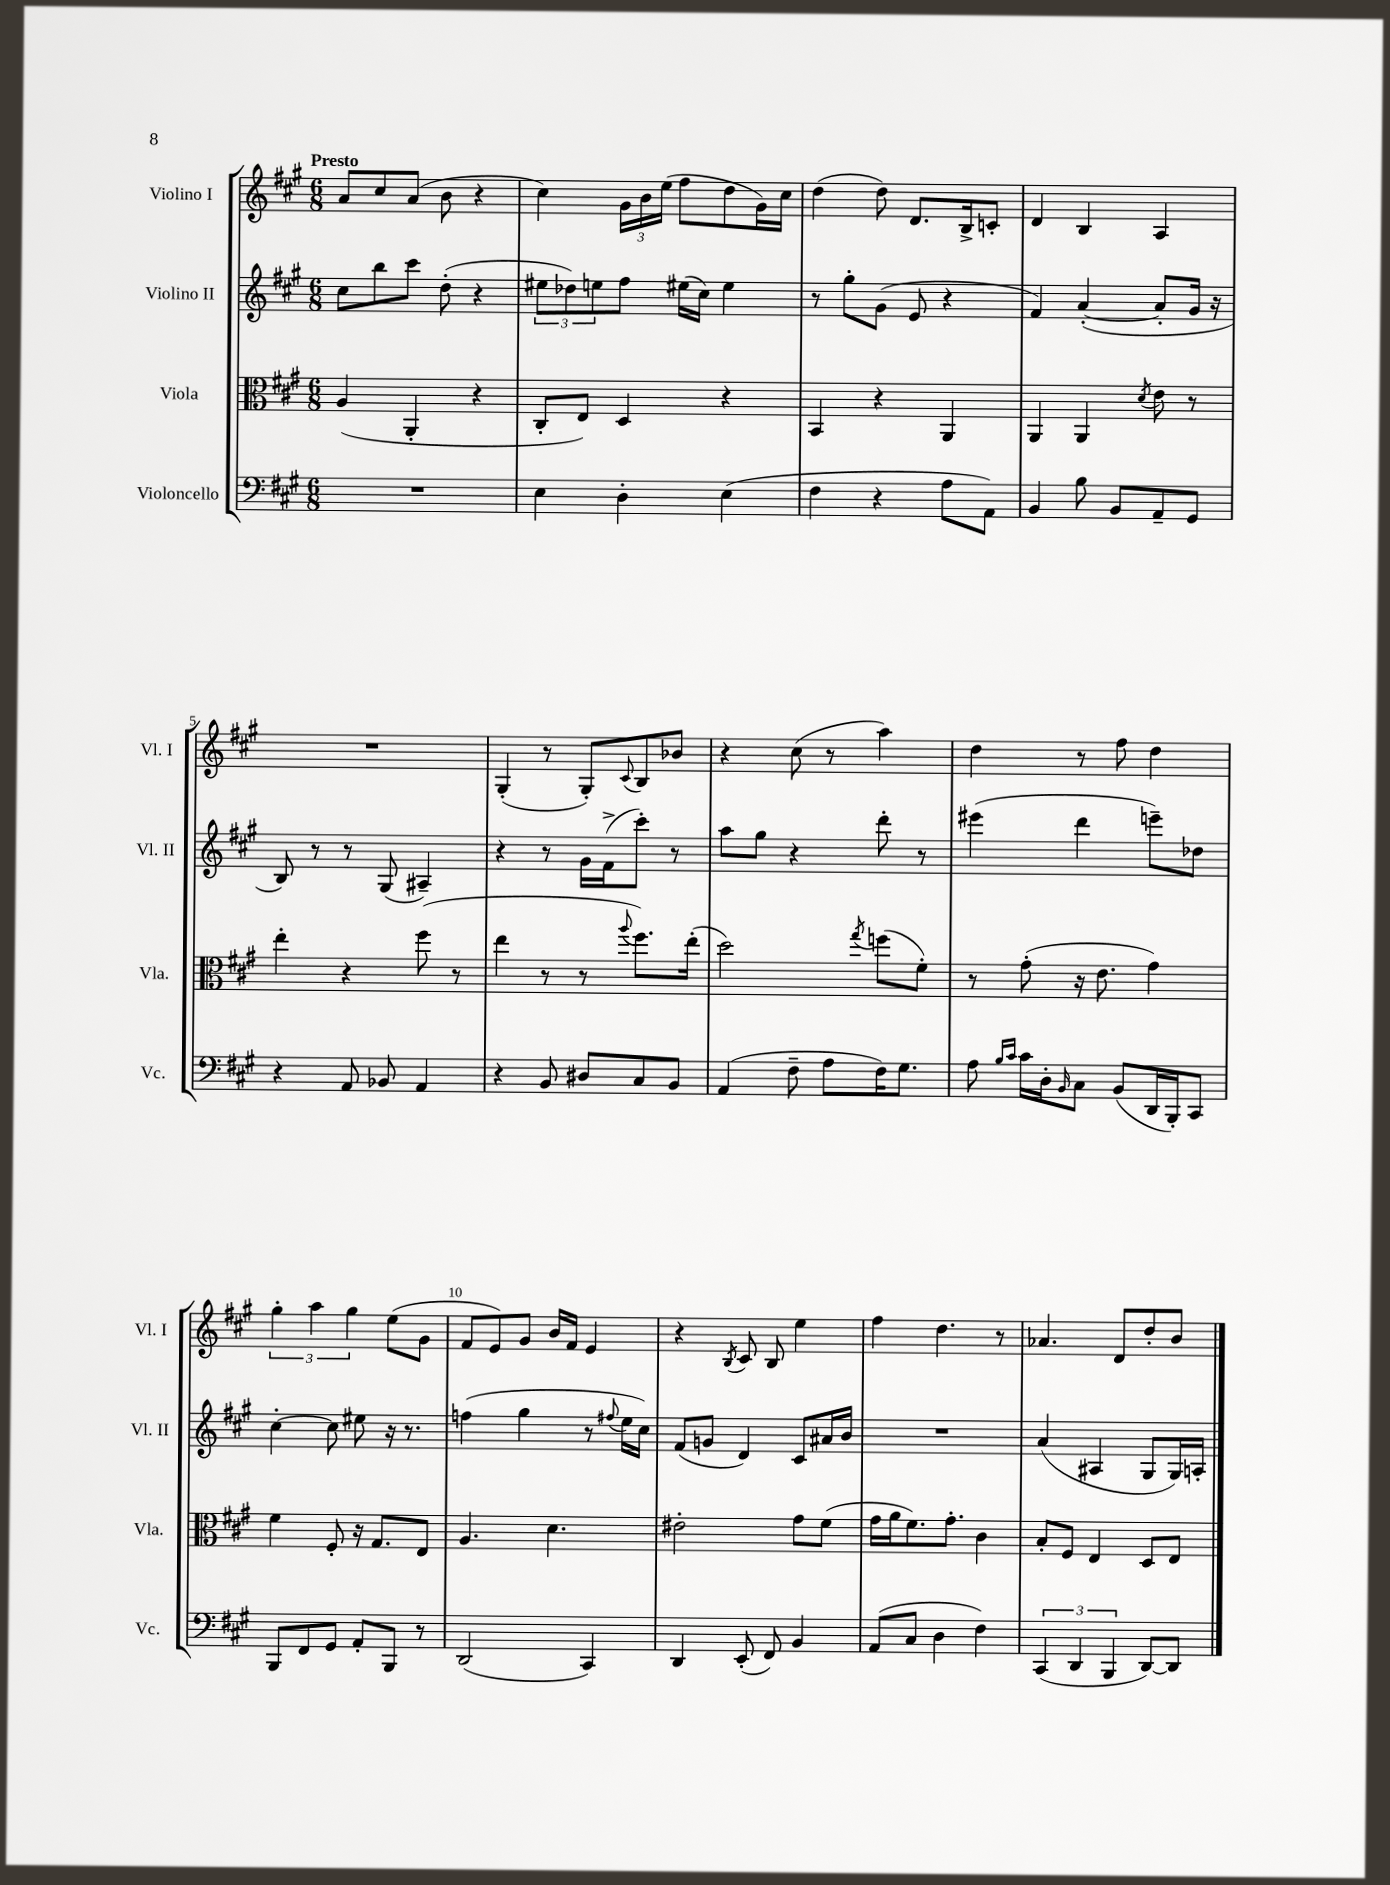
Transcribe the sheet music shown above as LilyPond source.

<<
\new StaffGroup <<
\new Staff = "s0" \with { instrumentName = "Violino I" shortInstrumentName = "Vl. I" } {
    \clef treble \key a \major \numericTimeSignature \time 6/8 \tempo "Presto"
    a'8 cis''8 a'8( b'8 r4 |
    cis''4) \tuplet 3/2 { gis'16 b'16 e''16( } fis''8 d''8 gis'16) cis''16 |
    d''4( d''8) d'8. b16-> c'8-. |
    d'4 b4 a4 |
    R2. |
    gis4-.( r8 gis8-.) \appoggiatura { cis'8 } b8 bes'8 |
    r4 cis''8( r8 a''4) |
    d''4 r8 fis''8 d''4 |
    \tuplet 3/2 { gis''4-. a''4 gis''4 } e''8( gis'8 |
    fis'8 e'8) gis'8 b'16 fis'16 e'4 |
    r4 \acciaccatura { b8 } cis'8 b8 e''4 |
    fis''4 d''4. r8 |
    aes'4. d'8 d''8-. b'8 \bar "|." |
}
\new Staff = "s1" \with { instrumentName = "Violino II" shortInstrumentName = "Vl. II" } {
    \clef treble \key a \major \numericTimeSignature \time 6/8
    cis''8 b''8 cis'''8 d''8-.( r4 |
    \tuplet 3/2 { eis''8 des''8) e''8 } fis''8 eis''16( cis''16) eis''4 |
    r8 gis''8-. gis'8( e'8 r4 |
    fis'4) a'4~-.( a'8-. gis'16 r16 |
    b8) r8 r8 gis8( ais4--) |
    r4 r8 gis'16 fis'16->( cis'''8-.) r8 |
    a''8 gis''8 r4 d'''8-. r8 |
    eis'''4( d'''4 e'''8--) des''8 |
    cis''4~-. cis''8 eis''8 r16 r8. |
    f''4( gis''4 r8 \appoggiatura { fis''8 } e''16 cis''16) |
    fis'8( g'8 d'4) cis'8 ais'16 b'16 |
    R2. |
    a'4( ais4 gis8 gis16) a16-. \bar "|." |
}
\new Staff = "s2" \with { instrumentName = "Viola" shortInstrumentName = "Vla." } {
    \clef alto \key a \major \numericTimeSignature \time 6/8
    a4( a,4-. r4 |
    cis8-. e8) d4 r4 |
    b,4 r4 a,4 |
    a,4 a,4 \acciaccatura { d'8 } e'8 r8 |
    e''4-. r4 fis''8( r8 |
    e''4 r8 r8 \appoggiatura { a''8 } fis''8.) e''16-.( |
    d''2) \acciaccatura { gis''8 } f''8( fis'8-.) |
    r8 gis'8-.( r16 e'8. gis'4) |
    fis'4 fis8-. r16 gis8. e8 |
    a4. d'4. |
    eis'2-. gis'8 fis'8( |
    gis'16 a'16 fis'8.) gis'8.-. cis'4 |
    b8-. fis8 e4 d8 e8 \bar "|." |
}
\new Staff = "s3" \with { instrumentName = "Violoncello" shortInstrumentName = "Vc." } {
    \clef bass \key a \major \numericTimeSignature \time 6/8
    R2. |
    e4 d4-. e4( |
    fis4 r4 a8 a,8) |
    b,4 b8 b,8 a,8-- gis,8 |
    r4 a,8 bes,8 a,4 |
    r4 b,8 dis8 cis8 b,8 |
    a,4( fis8-- a8 fis16) gis8. |
    a8 \grace { b16 cis'16 } cis'16 d16-. \grace { b,16 } cis8 b,8( d,16 b,,16-.) cis,8 |
    b,,8 fis,8 gis,8 a,8-. b,,8 r8 |
    d,2( cis,4) |
    d,4 e,8-.( fis,8) b,4 |
    a,8( cis8 d4 fis4) |
    \tuplet 3/2 { cis,4( d,4 b,,4 } d,8~) d,8 \bar "|." |
}
>>
>>
\layout { \context { \Score \override BarNumber.break-visibility = ##(#f #t #t) barNumberVisibility = #(every-nth-bar-number-visible 5) } }
